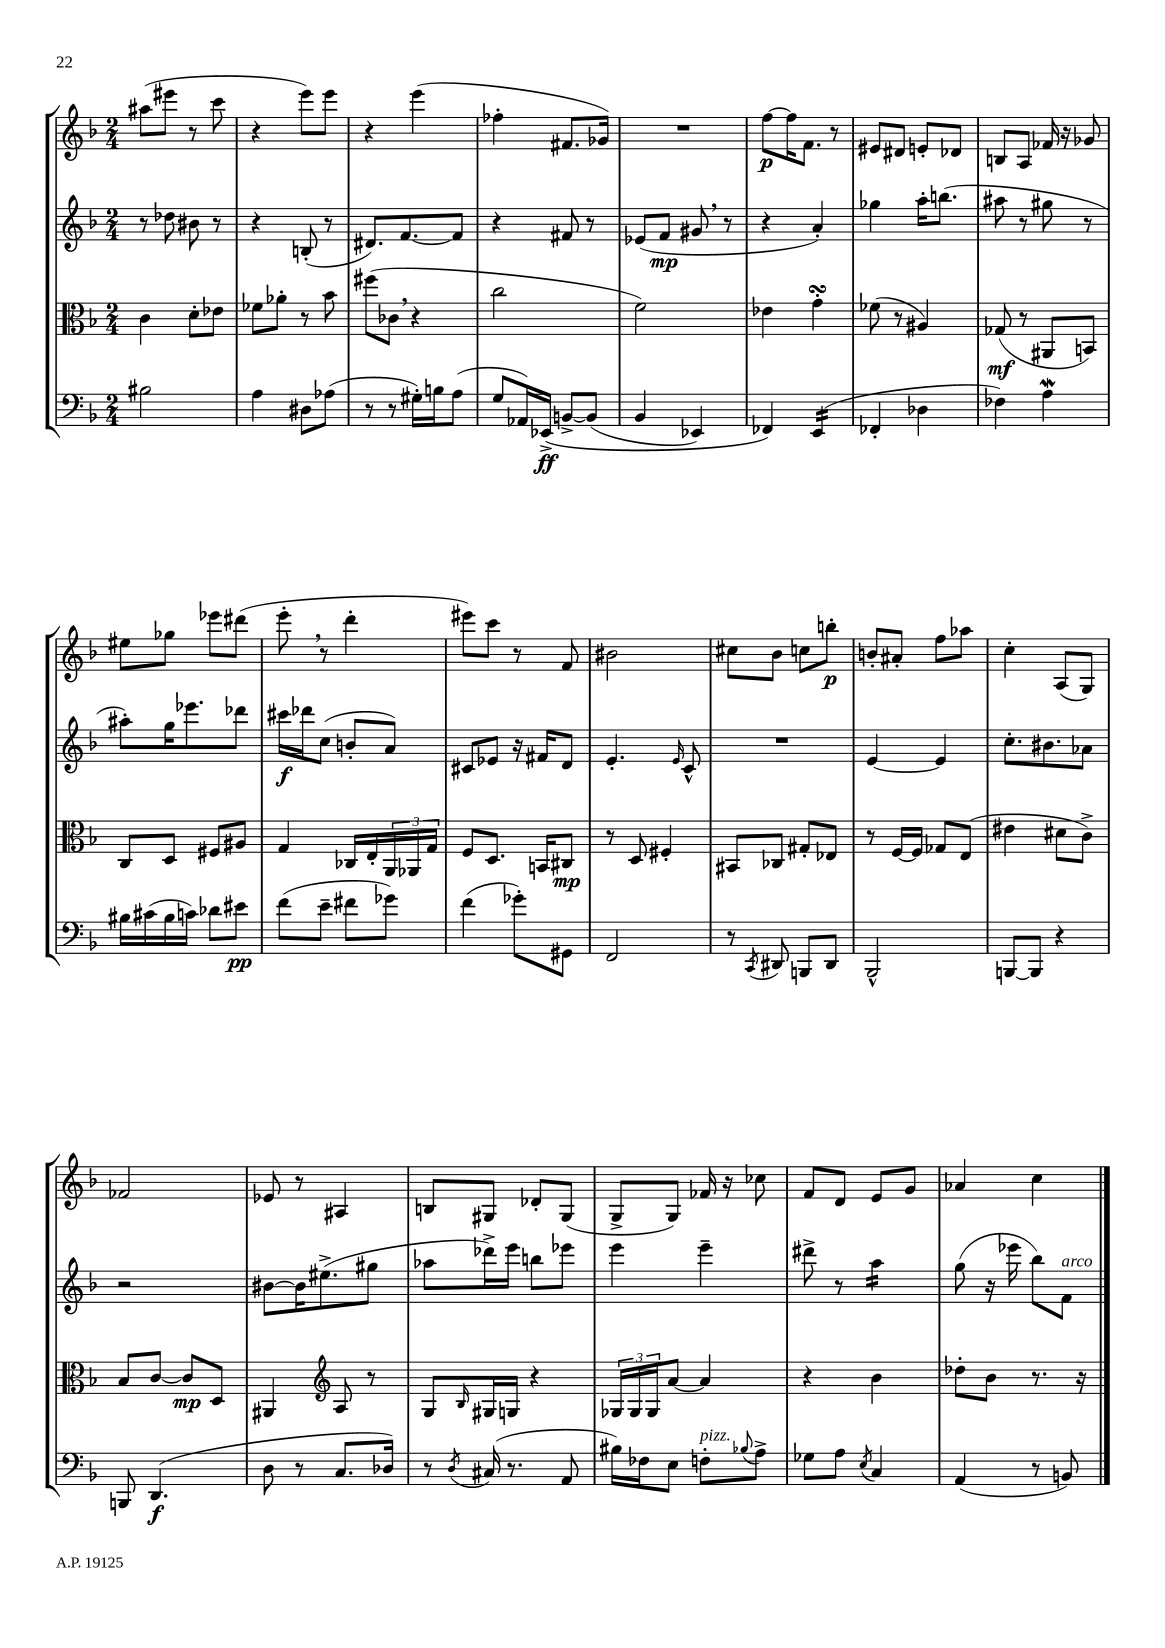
<<
\new StaffGroup <<
\new Staff = "s0" {
    \clef treble \key f \major \numericTimeSignature \time 2/4
    ais''8( eis'''8 r8 c'''8 |
    r4 e'''8) e'''8 |
    r4 e'''4( |
    fes''4-. fis'8. ges'16) |
    R2 |
    f''8~\p f''16 f'8. r8 |
    eis'8 dis'8 e'8-. des'8 |
    b8 a8 fes'16 r16 ges'8 |
    eis''8 ges''8 ees'''8 dis'''8( |
    e'''8-. \breathe r8 d'''4-. |
    eis'''8) c'''8 r8 f'8 |
    bis'2 |
    cis''8 bes'8 c''8 b''8-.\p |
    b'8-. ais'8-. f''8 aes''8 |
    c''4-. a8( g8) |
    fes'2 |
    ees'8 r8 ais4 |
    b8 gis8 des'8-. gis8( |
    g8-> g8) fes'16 r16 ces''8 |
    f'8 d'8 e'8 g'8 |
    aes'4 c''4 \bar "|." |
}
\new Staff = "s1" {
    \clef treble \key f \major \numericTimeSignature \time 2/4
    r8 des''8 bis'8 r8 |
    r4 b8-.( r8 |
    dis'8.) f'8.~ f'8 |
    r4 fis'8 r8 |
    ees'8( f'8\mp gis'8 \breathe r8 |
    r4 a'4-.) |
    ges''4 a''16-. b''8.( |
    ais''8 r8 gis''8 r8 |
    ais''8-.) g''16 ees'''8. des'''8 |
    cis'''16\f des'''16 c''8( b'8-. a'8) |
    cis'8 ees'8 r16 fis'16 d'8 |
    e'4.-. \grace { e'16 } c'8-^ |
    R2 |
    e'4~ e'4 |
    c''8.-. bis'8. aes'8 |
    r2 |
    bis'8~ bis'16 eis''8.->( gis''8 |
    aes''8 des'''16->) e'''16 b''8 ees'''8 |
    e'''4 e'''4-- |
    dis'''8-> r8 a''4:16 |
    g''8( r16 ees'''16 bes''8) f'8^\markup { \italic "arco" } \bar "|." |
}
\new Staff = "s2" {
    \clef alto \key f \major \numericTimeSignature \time 2/4
    c'4 d'8-. ees'8 |
    fes'8 aes'8-. r8 bes'8 |
    fis''8( ces'8 \breathe r4 |
    c''2 |
    f'2) |
    ees'4 g'4-.\turn |
    fes'8( r8 ais4) |
    ges8\mf( r8 ais,8 b,8) |
    c8 d8 fis8 ais8 |
    g4 ces16 e16-. \tuplet 3/2 { a,16 aes,16 g16 } |
    f8 d8. b,16 cis8\mp |
    r8 d8 fis4-. |
    bis,8 ces8 gis8-. ees8 |
    r8 f16~ f16 ges8 e8( |
    eis'4 dis'8 c'8->) |
    bes8 c'8~ c'8\mp d8 |
    ais,4 \clef treble a8 r8 |
    g8 \grace { bes16 } gis16 g16 r4 |
    \tuplet 3/2 { ges16 ges16 ges16 } a'8~ a'4 |
    r4 bes'4 |
    des''8-. bes'8 r8. r16 \bar "|." |
}
\new Staff = "s3" {
    \clef bass \key f \major \numericTimeSignature \time 2/4
    bis2 |
    a4 dis8 aes8( |
    r8 r8 gis16-.) b16 a8( |
    g8 aes,16) ees,16->\ff\( b,8~-> b,8( |
    bes,4 ees,4) |
    fes,4\) e,4:16( |
    fes,4-. des4 |
    fes4) a4\mordent |
    bis16 cis'16( bis16 c'16) des'8 eis'8\pp |
    f'8( e'8-- fis'8 ges'8) |
    f'4( ges'8-.) gis,8 |
    f,2 |
    r8 \acciaccatura { c,8 } dis,8 b,,8 dis,8 |
    bes,,2-^ |
    b,,8~ b,,8 r4 |
    b,,8 d,4.\f( |
    d8 r8 c8. des16) |
    r8 \acciaccatura { d8 } cis16( r8. a,8 |
    bis16) fes16 e8 f8-.^\markup { \italic "pizz." } \appoggiatura { bes8 } a8-> |
    ges8 a8 \acciaccatura { e8 } c4 |
    a,4( r8 b,8) \bar "|." |
}
>>
>>
\layout { \context { \Score \remove "Bar_number_engraver" } }
